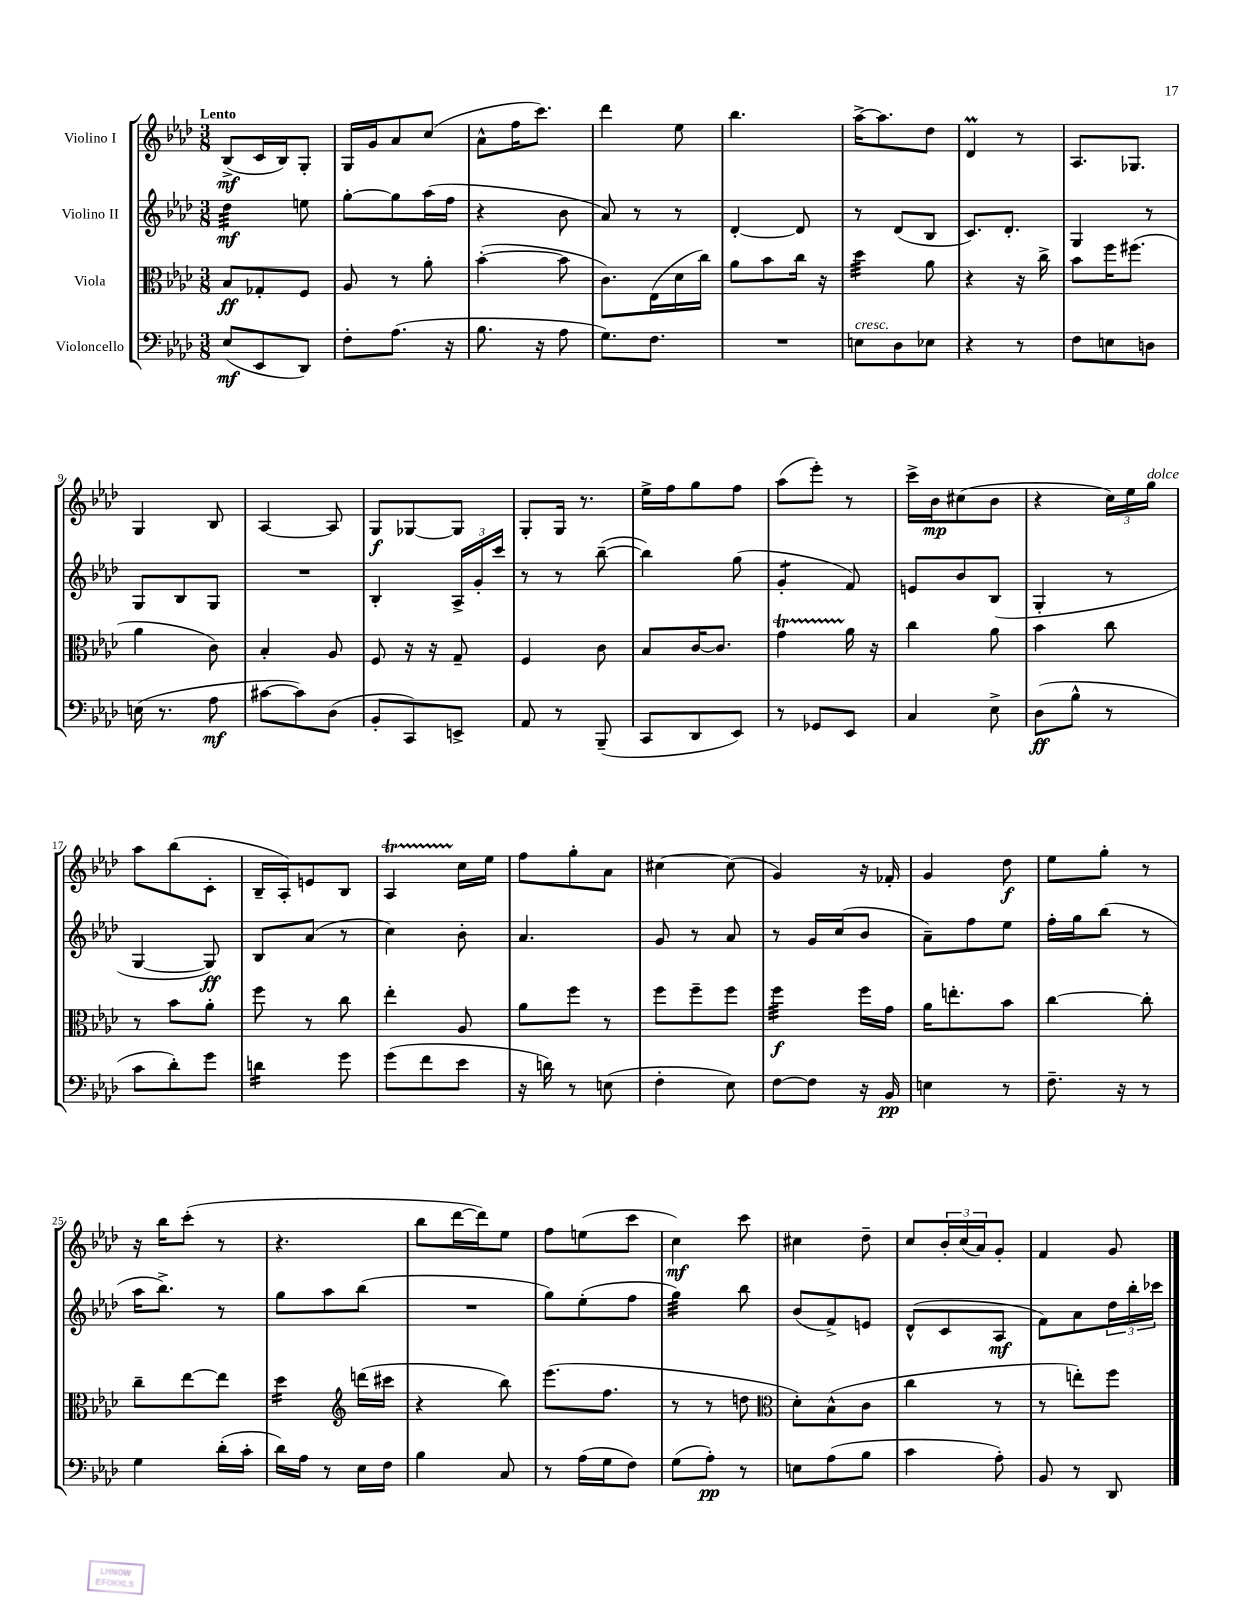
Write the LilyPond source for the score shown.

<<
\new StaffGroup <<
\new Staff = "s0" \with { instrumentName = "Violino I" } {
    \clef treble \key aes \major \numericTimeSignature \time 3/8 \tempo "Lento"
    bes8->\mf( c'16 bes16) g8-. |
    g16 g'16 aes'8 c''8( |
    aes'8-^ f''16 c'''8.) |
    des'''4 ees''8 |
    bes''4. |
    aes''16~-> aes''8. des''8 |
    des'4\prall r8 |
    aes8. ges8. |
    g4 bes8 |
    aes4~ aes8 |
    g8\f ges8~ ges8 |
    g8-. g16 r8. |
    ees''16-> f''16 g''8 f''8 |
    aes''8( ees'''8-.) r8 |
    c'''16-> bes'16\mp cis''8( bes'8 |
    r4 \tuplet 3/2 { c''16) ees''16 g''16^\markup { \italic "dolce" } } |
    aes''8 bes''8( c'8-. |
    bes16-- aes16-.) e'8 bes8 |
    aes4\startTrillSpan c''16\stopTrillSpan ees''16 |
    f''8 g''8-. aes'8 |
    cis''4~ cis''8( |
    g'4) r16 fes'16-. |
    g'4 des''8\f |
    ees''8 g''8-. r8 |
    r16 bes''16 c'''8-.( r8 |
    r4. |
    bes''8 des'''16~ des'''16) ees''8 |
    f''8 e''8( c'''8 |
    c''4\mf) c'''8 |
    cis''4 des''8-- |
    c''8 \tuplet 3/2 { bes'16-. c''16( aes'16) } g'8-. |
    f'4 g'8 \bar "|." |
}
\new Staff = "s1" \with { instrumentName = "Violino II" } {
    \clef treble \key aes \major \numericTimeSignature \time 3/8
    des''4:32\mf e''8 |
    g''8~-. g''8 aes''16( f''16 |
    r4 bes'8 |
    aes'8) r8 r8 |
    des'4~-. des'8 |
    r8 des'8( bes8 |
    c'8.) des'8.-. |
    g4 r8 |
    g8 bes8 g8 |
    R4. |
    bes4-. \tuplet 3/2 { aes16-> g'16-. c'''16 } |
    r8 r8 bes''8~--( |
    bes''4) g''8( |
    g'4:8-. f'8) |
    e'8 bes'8 bes8( |
    g4-. r8 |
    g4~ g8\ff) |
    bes8 aes'8( r8 |
    c''4) bes'8-. |
    aes'4. |
    g'8 r8 aes'8 |
    r8 g'16 c''16( bes'8 |
    aes'8--) f''8 ees''8 |
    f''16-. g''16 bes''8( r8 |
    aes''16 bes''8.->) r8 |
    g''8 aes''8 bes''8( |
    R4. |
    g''8) ees''8-.( f''8 |
    g''4:32) bes''8 |
    bes'8( f'8->) e'8 |
    des'8-^( c'8 aes8\mf |
    f'8) aes'8 \tuplet 3/2 { des''16 bes''16-. ces'''16 } \bar "|." |
}
\new Staff = "s2" \with { instrumentName = "Viola" } {
    \clef alto \key aes \major \numericTimeSignature \time 3/8
    bes8\ff ges8-. f8 |
    aes8 r8 aes'8-. |
    bes'4~-.( bes'8 |
    c'8.) ees16( des'16 c''16) |
    aes'8 bes'8 c''16 r16 |
    des''4:32 aes'8 |
    r4 r16 c''16-> |
    bes'8 f''16 fis''8.( |
    aes'4 c'8) |
    bes4-. aes8 |
    f8 r16 r16 g8-- |
    f4 c'8 |
    bes8 c'16~ c'8. |
    g'4\startTrillSpan aes'16\stopTrillSpan r16 |
    c''4 aes'8 |
    bes'4 c''8 |
    r8 bes'8 aes'8-. |
    f''8 r8 c''8 |
    ees''4-. aes8 |
    aes'8 f''8 r8 |
    f''8 f''8-- f''8 |
    f''4:32\f f''16 g'16 |
    aes'16 e''8.-. bes'8 |
    c''4~ c''8-. |
    c''8-- ees''8~ ees''8 |
    des''4:16 \clef treble d'''16( cis'''16 |
    r4 bes''8) |
    ees'''8.( f''8. |
    r8 r8 d''8 |
    \clef alto des'8-.) bes8-^( c'8 |
    c''4 r8 |
    r8 e''8-.) f''8 \bar "|." |
}
\new Staff = "s3" \with { instrumentName = "Violoncello" } {
    \clef bass \key aes \major \numericTimeSignature \time 3/8
    ees8\mf( ees,8 des,8) |
    f8-. aes8.( r16 |
    bes8. r16 aes8 |
    g8.) f8. |
    R4. |
    e8^\markup { \italic "cresc." } des8 ees8 |
    r4 r8 |
    f8 e8 d8 |
    e16( r8. aes8\mf |
    cis'8~ cis'8) des8( |
    bes,8-. c,8) e,8-> |
    aes,8 r8 bes,,8--( |
    c,8 des,8 ees,8) |
    r8 ges,8 ees,8 |
    c4 ees8-> |
    des8\ff( bes8-^ r8 |
    c'8 des'8-.) g'8 |
    d'4:16 g'8 |
    g'8( f'8 ees'8 |
    r16 d'16) r8 e8( |
    f4-. ees8) |
    f8~ f8 r16 bes,16\pp |
    e4 r8 |
    f8.-- r16 r8 |
    g4 des'16-.( c'16-. |
    des'16) aes16 r8 ees16 f16 |
    bes4 c8 |
    r8 aes16( g16 f8) |
    g8( aes8-.\pp) r8 |
    e8 aes8( bes8 |
    c'4 aes8-.) |
    bes,8 r8 des,8 \bar "|." |
}
>>
>>
